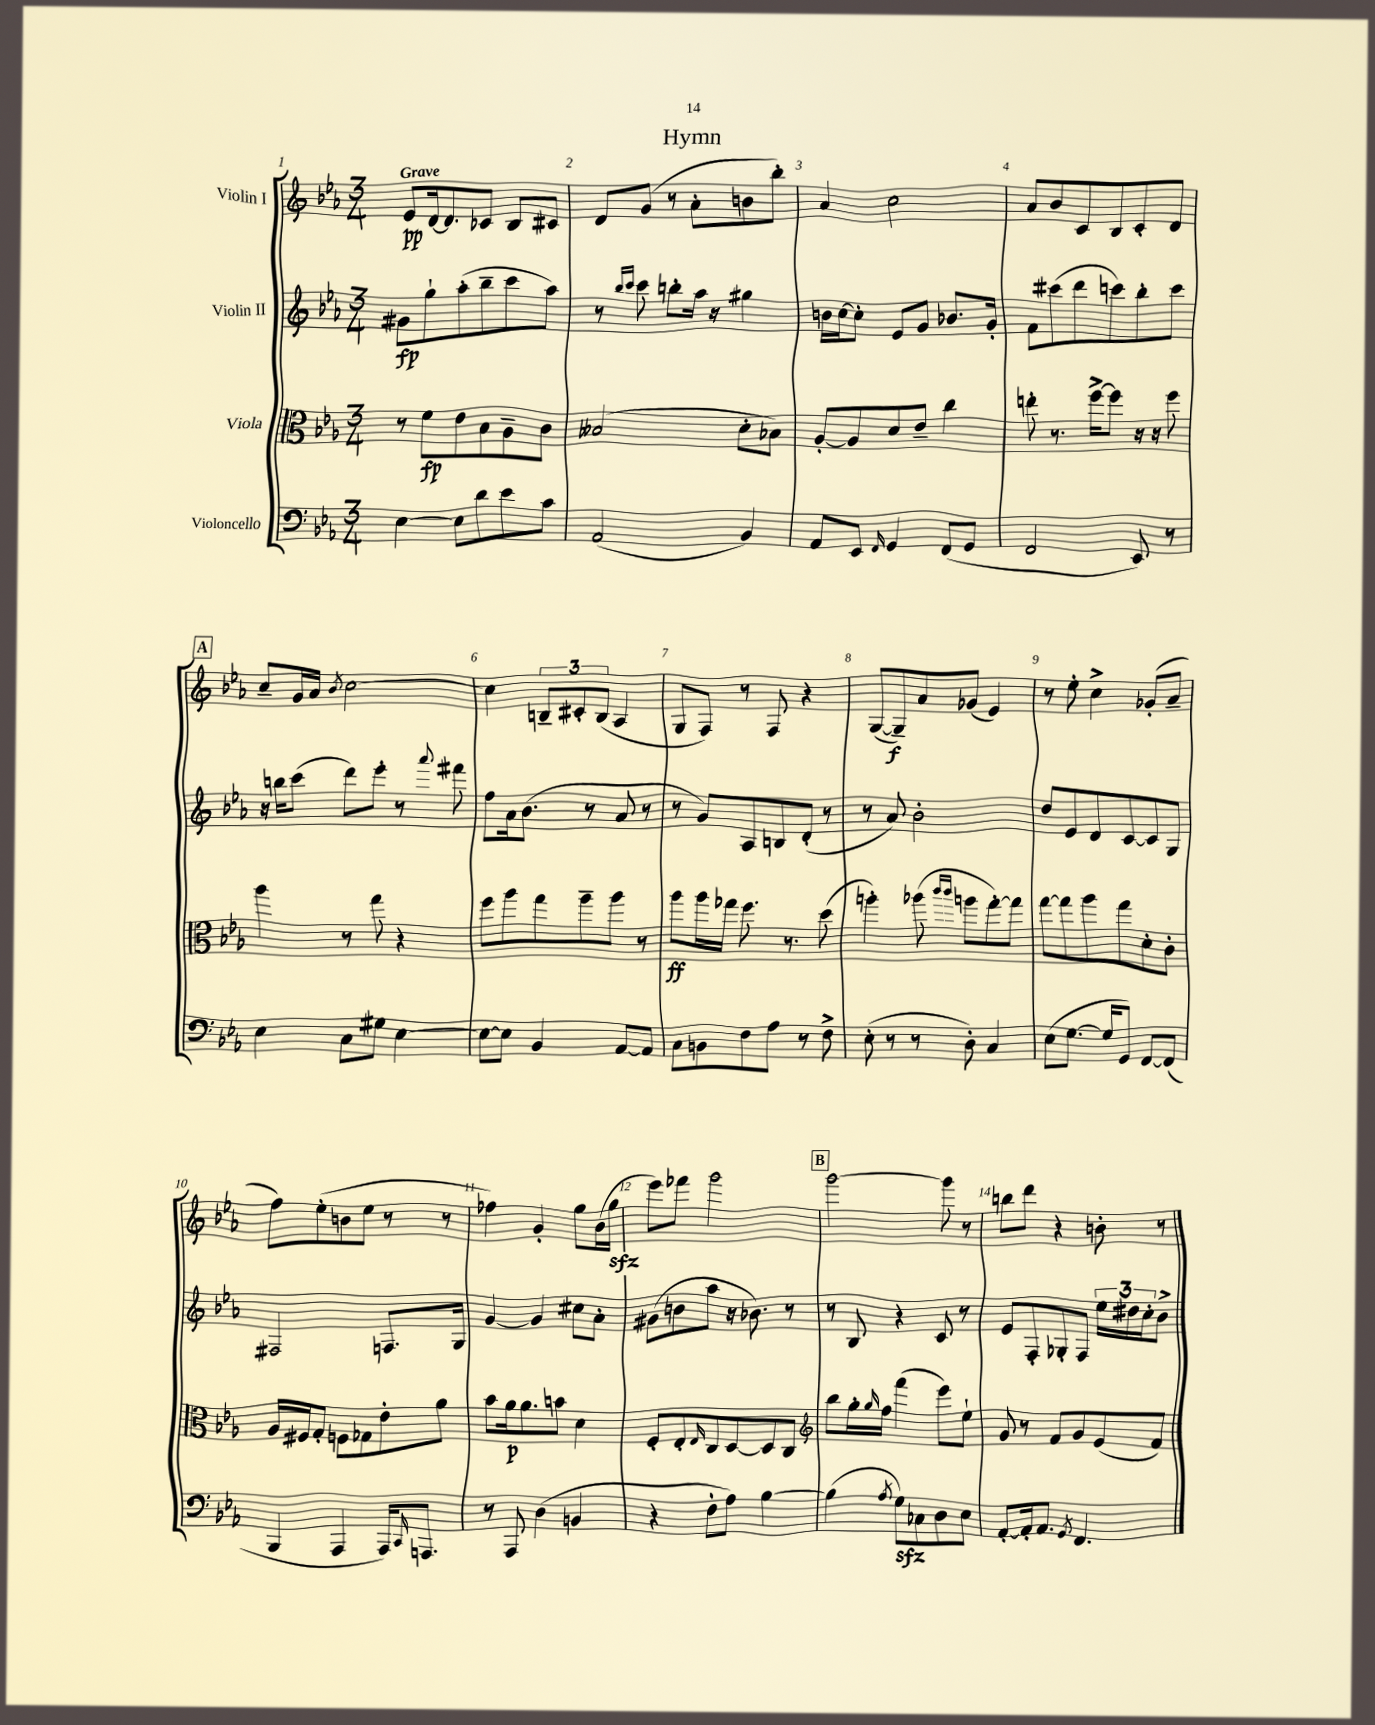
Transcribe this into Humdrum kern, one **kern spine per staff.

**kern	**kern	**kern	**kern
*staff4	*staff3	*staff2	*staff1
*clefF4	*clefC3	*clefG2	*clefG2
*k[b-e-a-]	*k[b-e-a-]	*k[b-e-a-]	*k[b-e-a-]
*M3/4	*M3/4	*M3/4	*M3/4
[4E-	8r	8g#	8e-
.	8f	8gg`	[16d
.	.	.	8.d]
8E-]	8e-	(8aa-'	.
8d	8B-	8bb-~	8c-
8e-	8A-~	8ccc	8B-
8c	8c	8aa-)	8c#
=	=	=	=
(2AA-	(2B--	8r	8d
.	.	16qqbb-	.
.	.	16qqccc	.
.	.	8ccc	(8g
.	.	8bb'	8r
.	.	16aa-	8a-'
.	.	16r	.
4BB-)	8d'	4gg#	8b
.	8B-)	.	8bb-')
=	=	=	=
8AA-	[8A-'	16b	4a-
.	.	[16cc	.
8EE-	8A-]	8cc']	.
16qqFF	.	.	.
4GG	8d	8e-	2cc
.	8e-~	8g	.
(8FF	4cc	8.b-	.
8GG	.	.	.
.	.	16g'	.
=	=	=	=
2FF	8ee'	8f	8a-
.	8.r	(8ccc#	8b-
.	.	8ddd	8c
.	[16ff^	.	.
.	8ff]	8ccc)	8B-
8EE-)	16r	8bb-'	8c'
.	16r	.	.
8r	8ff	8ccc	8d
=	=	=	=
4E-	4aa-	16r	8cc~
.	.	16bb	.
.	.	(8ccc	16g
.	.	.	16a-
.	.	.	8qb-
8C	8r	8ddd)	[2cc
8G#	8gg	8eee-'	.
[4E-	4r	8r	.
.	.	8qqaaa-	.
.	.	8fff#	.
=	=	=	=
8E-_	8ff	8ff	4cc]
8E-]	8aa-	16a-	.
.	.	(8.b-	.
4BB-	8gg	.	12B~
.	.	.	12c#'
.	8aa-~	8r	.
.	.	.	(12B
[8AA-	8aa-	8a-	4A-
8AA-]	8r	8r	.
=	=	=	=
8C	8aa-	8r	8G
8BB	16aa-	8g)	8F)
.	16gg-	.	.
8F	8.ff	8A-	8r
8A-	.	8B	8F
.	8.r	.	.
8r	.	(8d'	4r
8F^	(8dd	8r	.
=	=	=	=
(8E-'	4aa')	8r	([8G
8r	.	8a-)	8G~])
8r	(8aa-	2b-'	8a-
.	16qqccc	.	.
.	16qqccc	.	.
8D')	8aa	.	(8g-
4C	[8gg')	.	4e-)
.	8gg]	.	.
=	=	=	=
(8E-	[8gg	8dd	8r
[8.G	8gg]	8e-	8ee-'
.	8aa-	8d	4cc^
16G]	.	.	.
8GG)	8gg	[8c	.
[8FF	8d'	8c]	(8g-'
(8FF]	8c'	8G	8a-~
=	=	=	=
4BBB-	16A-	2F#	8ff)
.	16F#	.	.
.	8G'	.	(8ee-'
4AAA-	8F	.	8b
.	8G-	.	8ee-
16AAA-)	8e-'	8.F	8r
16qqCC	.	.	.
8.AAA	.	.	.
.	8a-	.	8r
.	.	16G	.
=	=	=	=
8r	8b-	[4g	4ff-)
8AAA-	16a-	.	.
.	8.a-	.	.
(4D	.	4g]	4g'
.	8b	.	.
4BB	4d	8cc#	8gg
.	.	8a-'	(16b-
.	.	.	16gg
=	=	=	=
4r	8F'	(8g#	8eee-)
.	8E-'	8b	8fff-
.	16qqE-	.	.
8F'	8C	8aa-	2ggg
8A-)	[8D	16r	.
.	.	8.b-)	.
[4B-	8D]	.	.
.	8C	8r	.
=	=	=	=
*	*clefG2	*	*
(4B-]	8bb-	8r	[2ggg
.	16gg'	8B-	.
.	16qqgg	.	.
.	16ff	.	.
8qA-	.	.	.
8G)	(4fff	4r	.
8C-	.	.	.
8D	8eee-)	8c	8ggg]
8E-	8ee-`	8r	8r
=	=	=	=
[8AA-'	8g	8e-	8bb
16AA-']	8r	8F'	8ddd
8.AA-	.	.	.
.	8f	8G-'	4r
8qGG	.	.	.
4.FF	8g	8F	.
.	(8e-	24ee-	8b'
.	.	24dd#	.
.	.	24cc'	.
.	8f)	8b-^	8r
==	==	==	==
*-	*-	*-	*-
